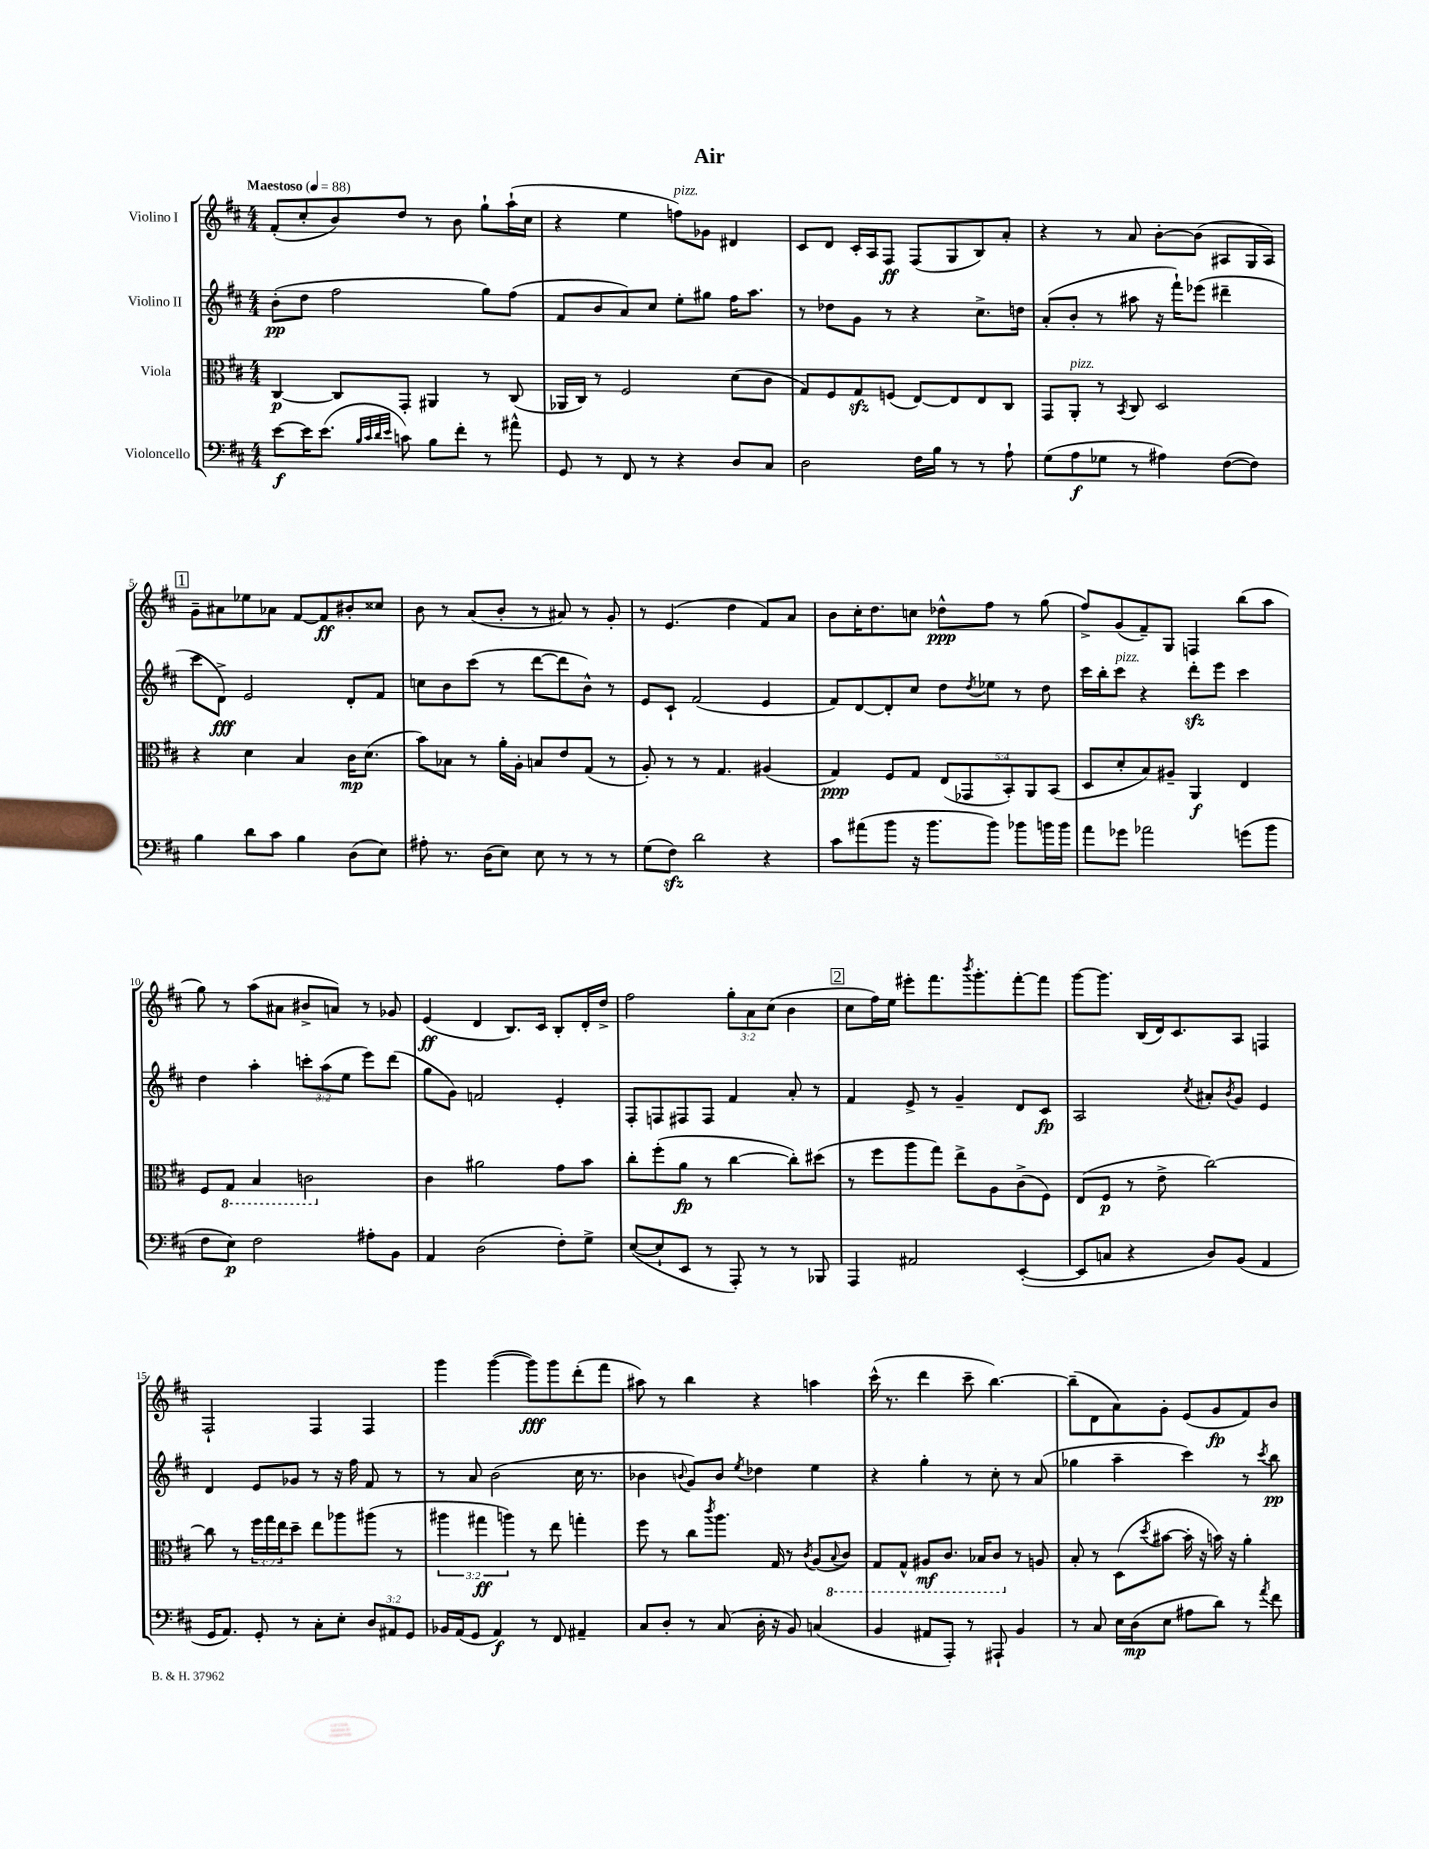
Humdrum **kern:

**kern	**kern	**kern	**kern
*staff4	*staff3	*staff2	*staff1
*clefF4	*clefC3	*clefG2	*clefG2
*k[f#c#]	*k[f#c#]	*k[f#c#]	*k[f#c#]
*M4/4	*M4/4	*M4/4	*M4/4
*MM88	*MM88	*MM88	*MM88
[8e	[4C#	(8b'	(8f#'
16e]	.	8dd	8cc#'
(8.e	.	.	.
.	8C#]	2ff#	8b)
32qqB	.	.	.
32qqc#	.	.	.
32qqd	.	.	.
32qqe	.	.	.
8c)	8GG'	.	8dd
8B	4AA#	.	8r
8f#'	.	.	8b
8r	8r	8gg)	8gg`
8a#^^	(8C#	(8ff#	(16aa`
.	.	.	16cc#
=	=	=	=
8GG	16AA-	8f#	4r
.	16C#)	.	.
8r	8r	8b	.
8FF#	2F#	8a)	4ee
8r	.	8cc#	.
4r	.	8ee'	8ff)
.	.	8gg#	8g-
8D	(8d	16ff#	4d#
.	.	8.aa	.
8C#	8c#	.	.
=	=	=	=
2D	8G)	8r	8c#
.	8F#	8dd-	8d
.	8G	8g	16c#'
.	.	.	16A
.	(8F	8r	8F#
16F#	[8E)	4r	(8F#
16B	.	.	.
8r	8E]	.	8G
8r	8E	8.cc#^	8B)
8A`	8C#	.	8a'
.	.	16dd	.
=	=	=	=
(8G	8GG	(8a'	4r
8A	8AA'	8b'	.
8G-	8r	8r	8r
.	8qBB	.	.
8r	8C#	8aa#	8a
4A#)	2D	16r	[8b'
.	.	16fff#`)	.
.	.	(8eee-	(8b]
([8F#	.	4ddd#~	8A#
8F#])	.	.	16G
.	.	.	16A#)
=	=	=	=
4B	4r	8ccc#	8g~
.	.	8d^)	8a#
8d	4d	2e	8ee-
8c#	.	.	8a-
4B	4B	.	[8f#
.	.	.	8f#]
(8D	16c#	8d'	8b#'
.	(8.d	.	.
8E)	.	8f#	8cc##
=	=	=	=
8A#'	8b)	8cc	8b
8.r	8B-	8b	8r
.	8r	(8ccc#	(8a
(16D	.	.	.
8E)	16a'	8r	8b'
.	16A'	.	.
8E	8B	[8ddd	8r
8r	8e	8ddd]	8a#)
8r	(8G	8b^^)	8r
8r	8r	8r	8g'
=	=	=	=
(8G	8A')	8e	8r
8F#)	8r	8c#`	(4.e
2d	8r	(2f#	.
.	4.G	.	.
.	.	.	4dd
4r	(4A#	4e	8f#)
.	.	.	8a
=	=	=	=
8c#	4G)	8f#)	8b
(8a#	.	[8d	16cc#'
.	.	.	8.dd
8b	8F#	8d']	.
16r	8G	8cc#	8cc
8.b	.	.	.
.	(10E	8dd	8dd-^^
.	10GG-	.	.
.	.	8qdd	.
8b)	.	8ee-	8ff#
.	10BB')	.	.
8b-	.	8r	8r
.	10AA	.	.
16b	.	8dd	(8gg
.	(10BB	.	.
16b	.	.	.
=	=	=	=
8a	8D	16ccc#	8ff#^)
.	.	16bb'	.
8g-	8d'	8ccc#	(8g
2a-	8B)	4r	8f#~)
.	8A#~	.	8G
.	4AA	8ddd'	4F
.	.	8eee	.
(8g	4E	4ccc#	(8bb
8b	.	.	8aa
=	=	=	=
8F#	8F#	4dd	8gg)
8E)	8GG	.	8r
2F#	4BB	4aa'	(8aa
.	.	.	8a#
.	2C	12ccc'	8b#^
.	.	(12aa	.
.	.	.	8a)
.	.	12ee	.
8A#'	.	8eee)	8r
8BB	.	(8ddd	8g-
=	=	=	=
4AA	4c#	8gg	(4e
.	.	8g)	.
(2D	2a#	2f	4d
.	.	.	8.B)
.	.	.	16c#
8F#')	8g	4e'	8B'
8G^	8b	.	16d'
.	.	.	16dd^
=	=	=	=
([8E	8cc#'	8F#'	2ff#
8E`]	(8ff#'	8F	.
8EE	8a	8F#	.
8r	8r	8F#	.
8AAA')	[4cc#	4f#	12gg'
.	.	.	12a
8r	.	.	.
.	.	.	(12cc#
8r	8cc#'])	8a'	4b
8BBB-	(8dd#	8r	.
=	=	=	=
4AAA	8r	4f#	8cc#
.	8ff#	.	16ff#)
.	.	.	16ee
2AA#	8aa	8e^	8eee#'
.	8gg)	8r	8.fff#
.	8ee^	4g~	.
.	.	.	8qbbb
.	.	.	8.ggg'
.	8A	.	.
([4EE'	(8c#^	8d	[8fff#'
.	8F#)	8c#	8fff#]
=	=	=	=
8EE]	(8E	2A	[8ggg
8C	8F#	.	8.ggg]
4r	8r	.	.
.	.	.	(16B
.	8e^	.	16d)
.	.	.	8.c#
.	.	8qcc#	.
8D)	[2cc#)	8a#'	.
.	.	8qb	.
(8BB	.	8g	8A
4AA	.	4e	4F
=	=	=	=
16GG	8cc#]	4d	2F#`
8.AA)	.	.	.
.	8r	.	.
8GG'	24ff#	8e	.
.	24gg	.	.
.	24ee	.	.
8r	8dd~	8g-	.
8C#'	8ee	8r	4F#
8E'	8aa-	16r	.
.	.	16ff#	.
12D	(8aa#	8f#	4F#
12AA#	.	.	.
.	8r	8r	.
12GG	.	.	.
=	=	=	=
16BB-	6aa#	8r	4ggg
(16AA	.	.	.
8GG	.	8a	.
.	6gg#	.	.
4AA)	.	(2b	([4ggg
.	6aa)	.	.
8r	8r	.	8ggg])
8FF#	8ee	.	8ggg
4AA#~	4gg'	16cc#	(8ddd'
.	.	8.r	.
.	.	.	8fff#
=	=	=	=
8C#	8ff#	4b-	8aa#)
8D'	8r	.	8r
.	.	8qqb	.
8r	8cc#	8g)	4bb
.	8qccc#	.	.
(8C#	8.aa	8b	.
.	.	8qee	.
16D'	.	4dd-	4r
16r	16G	.	.
8BB)	8r	.	.
.	8qc#	.	.
(4C	(8A	4ee	4aa
.	8qqBB	.	.
.	8C#)	.	.
=	=	=	=
4BB	8GG	4r	(16ccc#^^
.	.	.	8.r
.	8GG^^	.	.
8AA#	8AA#	4gg'	4ddd
8AAA')	8.C#	.	.
8r	.	8r	8ccc#~
.	16BB-	.	.
8AAA#`	8C#	8cc#'	[4.bb)
4BB	8r	8r	.
.	8A	(8a	.
=	=	=	=
8r	8B'	4gg-	(8bb~]
8C#	8r	.	8d
16E	(8D	4aa~	8a)
(16D	.	.	.
.	8qdd	.	.
8E	[8b#	.	8g'
8A#	16b#']	4ccc#)	(8e
.	16r	.	.
8d)	16b)	.	8g
.	16r	.	.
8r	4a'	8r	8f#)
8qa	.	8qccc#	.
8f#	.	8bb	8b
==	==	==	==
*-	*-	*-	*-
